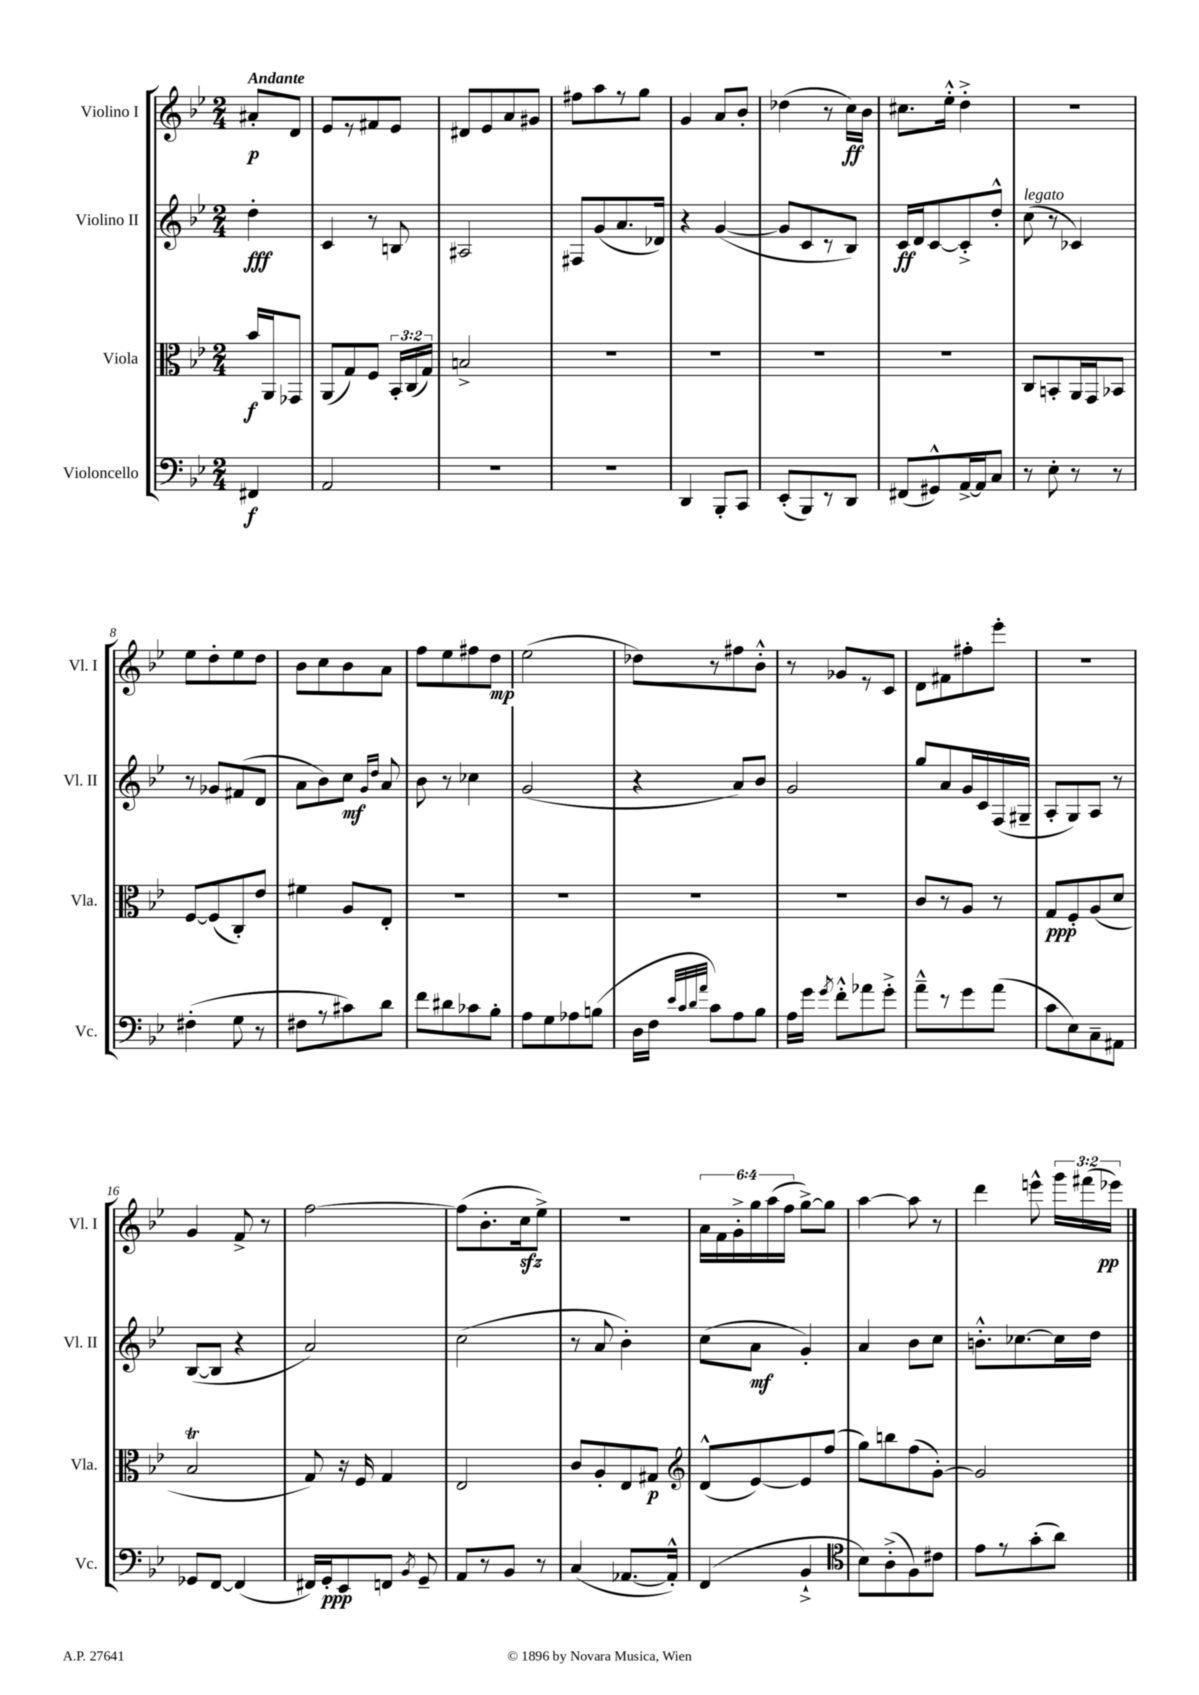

**kern	**dynam	**kern	**dynam	**kern	**dynam	**kern	**dynam
*part4	*part4	*part3	*part3	*part2	*part2	*part1	*part1
*staff4	*staff4	*staff3	*staff3	*staff2	*staff2	*staff1	*staff1
*I"Violoncello	*	*I"Viola	*	*I"Violino II	*	*I"Violino I	*
*I'Vc.	*	*I'Vla.	*	*I'Vl. II	*	*I'Vl. I	*
*clefF4	*	*clefC3	*	*clefG2	*	*clefG2	*
*k[b-e-]	*	*k[b-e-]	*	*k[b-e-]	*	*k[b-e-]	*
*M2/4	*	*M2/4	*	*M2/4	*	*M2/4	*
=	=	=	=	=	=	=	=
!	!	!	!	!	!	!LO:TX:a:B:t=Andante	!
4FF#X/	f	16b-/LL	f	4dd'\	fff	8a#X'/L	p
.	.	16AA/J	.	.	.	.	.
.	.	8GG-X/J	.	.	.	8d/J	.
=1	=1	=1	=1	=1	=1	=1	=1
2AA/	.	(8AA/L	.	4c/	.	8e-/L	.
.	.	8G/)	.	.	.	8r	.
.	.	8F/J	.	8r	.	8f#X/	.
.	.	24BB-'/LL	.	8Bn/	.	8e-/J	.
.	.	(24C/	.	.	.	.	.
.	.	24G/JJ)	.	.	.	.	.
=2	=2	=2	=2	=2	=2	=2	=2
2r	.	2Bn^/	.	2A#X/	.	8d#X/L	.
.	.	.	.	.	.	8e-/	.
.	.	.	.	.	.	8a/	.
.	.	.	.	.	.	8g#X/J	.
=3	=3	=3	=3	=3	=3	=3	=3
2r	.	2r	.	8F#X/L	.	8ff#X\L	.
.	.	.	.	(8g/	.	8aa\	.
.	.	.	.	8.a/	.	8r	.
.	.	.	.	.	.	8gg\J	.
.	.	.	.	16d-X/Jk)	.	.	.
=4	=4	=4	=4	=4	=4	=4	=4
4DD/	.	2r	.	4r	.	4g/	.
8BBB-'/L	.	.	.	([4g/	.	8a/L	.
8CC/J	.	.	.	.	.	8b-'/J	.
=5	=5	=5	=5	=5	=5	=5	=5
(8EE-'/L	.	2r	.	8g/L]	.	(4dd-X\	.
8BBB-/)	.	.	.	8c/	.	.	.
8r	.	.	.	8r	.	8r	.
8DD/J	.	.	.	8B-/J)	.	16cc\LL)	ff
.	.	.	.	.	.	16b-\JJ	.
=6	=6	=6	=6	=6	=6	=6	=6
(8FF#X/L	.	2r	.	16c/LL	ff	8.cc#X\L	.
.	.	.	.	16d/J	.	.	.
8GG#X^^/)	.	.	.	[8c/	.	.	.
.	.	.	.	.	.	16ee-'^^\Jk	.
[16AA^/L	.	.	.	8c'^/]	.	4dd'^\	.
16AA/J]	.	.	.	.	.	.	.
8C/J	.	.	.	8dd'^^/J	.	.	.
=7	=7	=7	=7	=7	=7	=7	=7
!	!	!	!	!LO:TX:a:i:t=legato	!	!	!
8r	.	8C/L	.	(8cc\	.	2r	.
8E-'\	.	8BBn'/	.	8r	.	.	.
8r	.	16AA/L	.	4c-X/)	.	.	.
.	.	16GG/J	.	.	.	.	.
8r	.	8BB-X/J	.	.	.	.	.
!!LO:LB:g=z
=8	=8	=8	=8	=8	=8	=8	=8
(4F#X'\	.	[8F/L	.	8r	.	8ee-\L	.
.	.	(8F/]	.	8g-X/L	.	8dd'\	.
8G\	.	8C'/)	.	(8f#X/	.	8ee-\	.
8r	.	8e-/J	.	8d/J	.	8dd\J	.
=9	=9	=9	=9	=9	=9	=9	=9
8F#X\L	.	4f#X\	.	8a\L	.	8b-\L	.
8r	.	.	.	8b-\)	.	8cc\	.
8c#X\)	.	8A/L	.	8cc\J	mf	8b-\	.
.	.	.	.	16qqg/LL	.	.	.
.	.	.	.	16qqdd/JJ	.	.	.
8d\J	.	8E-'/J	.	8a/	.	8a\J	.
=10	=10	=10	=10	=10	=10	=10	=10
8f\L	.	2r	.	8b-\	.	8ff\L	.
8d#X\	.	.	.	8r	.	8ee-\	.
8c-X\	.	.	.	4cc-X\	.	8ff#X\	.
8B-'\J	.	.	.	.	.	8dd\J	mp
=11	=11	=11	=11	=11	=11	=11	=11
8A\L	.	2r	.	(2g/	.	(2ee-\	.
8G\	.	.	.	.	.	.	.
8A-X\	.	.	.	.	.	.	.
(8Bn\J	.	.	.	.	.	.	.
=12	=12	=12	=12	=12	=12	=12	=12
16D\LL	.	2r	.	4r	.	8dd-X\L)	.
16F\JJ	.	.	.	.	.	.	.
32qqe-/LLL	.	.	.	.	.	.	.
32qqc/	.	.	.	.	.	.	.
32qqd/	.	.	.	.	.	.	.
32qqa/JJJ	.	.	.	.	.	.	.
8c\L)	.	.	.	.	.	8r	.
8A\	.	.	.	8a/L)	.	8ff#X\	.
8B-\J	.	.	.	8b-/J	.	8b-'^^\J	.
=13	=13	=13	=13	=13	=13	=13	=13
16A\LL	.	2r	.	2g/	.	8r	.
16g\JJ	.	.	.	.	.	.	.
8qg/	.	.	.	.	.	.	.
8f'^^\L	.	.	.	.	.	8g-X/L	.
8a-X\	.	.	.	.	.	8r	.
8g'^\J	.	.	.	.	.	8c/J	.
=14	=14	=14	=14	=14	=14	=14	=14
8a~^^\L	.	8c/L	.	8gg/L	.	8d\L	.
8r	.	8r	.	8a/	.	8f#X\	.
8g\	.	8A/J	.	16g/L	.	8ff#X'\	.
.	.	.	.	16c/	.	.	.
(8a\J	.	8r	.	(16F/	.	8eee-'\J	.
.	.	.	.	16G#X~/JJ	.	.	.
=15	=15	=15	=15	=15	=15	=15	=15
8c\L	.	8G/L	ppp	8A'/L	.	2r	.
8E-\)	.	8F'/	.	8G/)	.	.	.
8C~\	.	(8A/	.	8A/J	.	.	.
8AA#X\J	.	8d/J	.	8r	.	.	.
!!LO:LB:g=z
=16	=16	=16	=16	=16	=16	=16	=16
8GG-X/L	.	2B-T/	.	([8B-/L	.	4g/	.
[8FF/J	.	.	.	8B-/J]	.	.	.
(4FF/]	.	.	.	4r	.	8f^/	.
.	.	.	.	.	.	8r	.
=17	=17	=17	=17	=17	=17	=17	=17
16FF#X/LL)	.	8G/)	.	2a/)	.	[2ff\	.
16GG'/J	ppp	.	.	.	.	.	.
8EE-/	.	16r	.	.	.	.	.
.	.	16F/	.	.	.	.	.
8FFn/J	.	4G/	.	.	.	.	.
8qBB-/	.	.	.	.	.	.	.
8GG~/	.	.	.	.	.	.	.
=18	=18	=18	=18	=18	=18	=18	=18
8AA/L	.	2E-/	.	(2cc\	.	(8ff\L]	.
8r	.	.	.	.	.	8.b-'\	.
8BB-/J	.	.	.	.	.	.	.
.	.	.	.	.	.	16cczz\k	.
8r	.	.	.	.	.	8ee-^\J)	.
=19	=19	=19	=19	=19	=19	=19	=19
(4C/	.	8c/L	.	8r	.	2r	.
.	.	8A'/	.	8a/	.	.	.
[8.AA-X/L	.	8E-/	.	4b-'\)	.	.	.
.	.	8G#X/J	p	.	.	.	.
16AA-'^^/Jk])	.	.	.	.	.	.	.
=20	=20	=20	=20	=20	=20	=20	=20
*	*	*clefG2	*	*	*	*	*
(4FF/	.	(8d^^/L	.	(8cc\L	.	24a\LL	.
.	.	.	.	.	.	24f\	.
.	.	.	.	.	.	24g'^\	.
.	.	[8e-/)	.	8a\J	mf	24gg\	.
.	.	.	.	.	.	(24aa\	.
.	.	.	.	.	.	24ff\JJ	.
4BB-`^/	.	8e-/]	.	4g'/)	.	[8gg^\L)	.
.	.	(8ff/J	.	.	.	8gg\J]	.
=21	=21	=21	=21	=21	=21	=21	=21
*clefC4	*	*	*	*	*	*	*
8B-\L)	.	8gg\L)	.	4a/	.	[4aa\	.
(8A'^\	.	8bbn\	.	.	.	.	.
8F\)	.	(8ff\	.	8b-\L	.	8aa\]	.
8c#X\J	.	[8g'\J)	.	8cc\J	.	8r	.
=22	=22	=22	=22	=22	=22	=22	=22
8e-\L	.	2g/]	.	8.bn'^^\L	.	4ddd\	.
8r	.	.	.	.	.	.	.
.	.	.	.	[8.cc-X\	.	.	.
(8g'\	.	.	.	.	.	8eeen^^\	.
8a\J)	.	.	.	16cc-\L]	.	24ggg\LL	.
.	.	.	.	.	.	(24fff#X\	.
.	.	.	.	16dd\JJ	.	.	.
.	.	.	.	.	.	24eee-X\JJ)	pp
==	==	==	==	==	==	==	==
*-	*-	*-	*-	*-	*-	*-	*-
